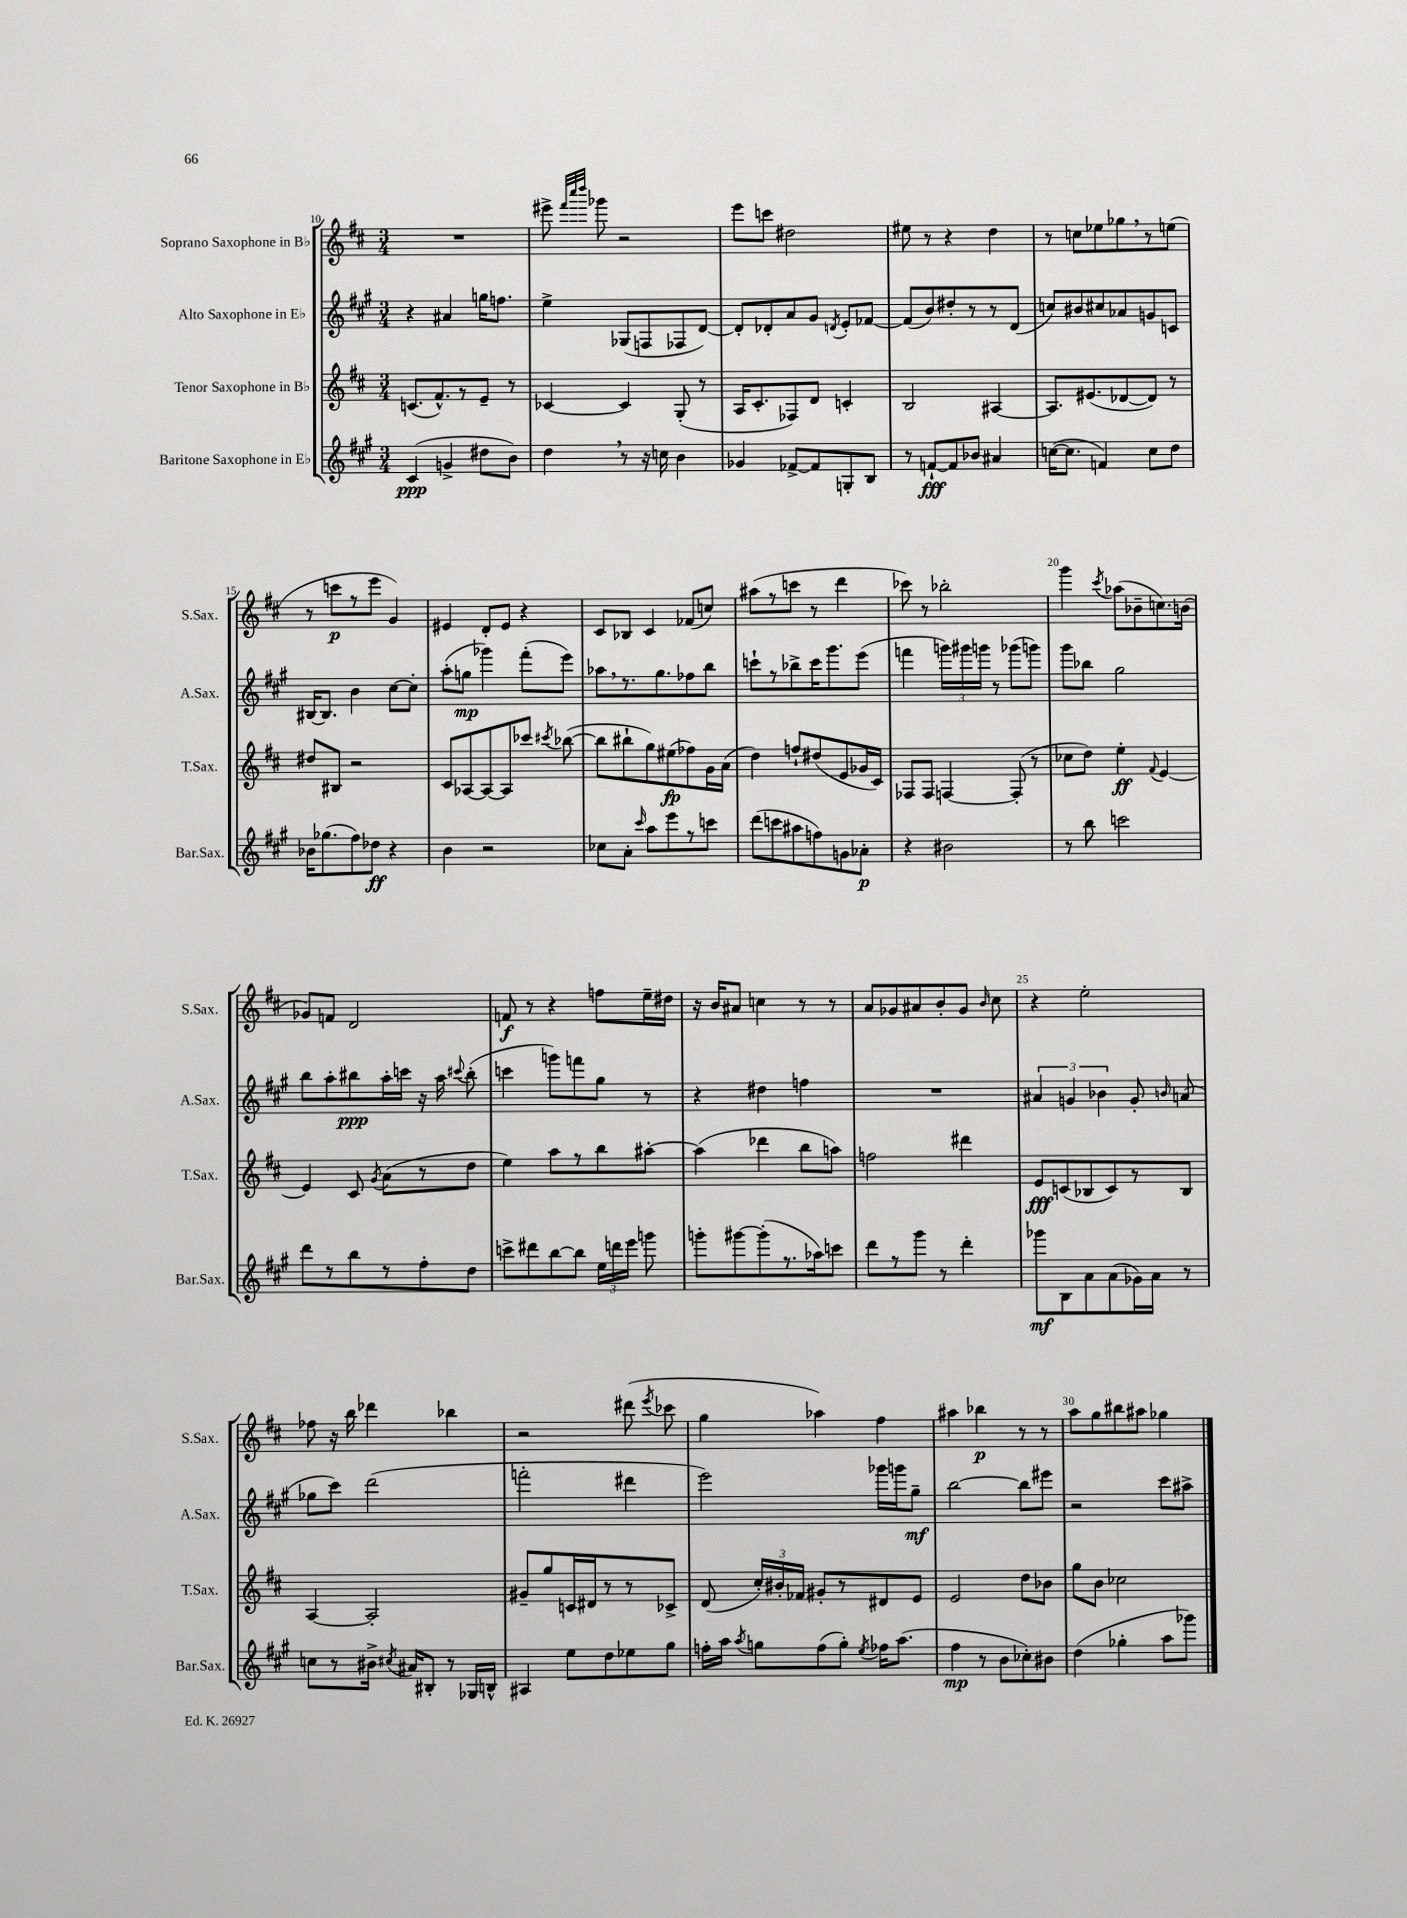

**kern	**kern	**kern	**kern
*staff4	*staff3	*staff2	*staff1
*clefG2	*clefG2	*clefG2	*clefG2
*k[f#c#g#]	*k[f#c#]	*k[f#c#g#]	*k[f#c#]
*M3/4	*M3/4	*M3/4	*M3/4
(4c#	(8.c	4r	2.r
.	8.f#^^)	.	.
4g^	.	4a#	.
.	8r	.	.
8dd#	8e~	16gg	.
.	.	8.ff	.
8b)	8r	.	.
=	=	=	=
4dd	[4c-	4ee^	8eee#^
.	.	.	32qqfff#
.	.	.	32qqcccc#
.	.	.	32qqdddd
.	.	.	8ggg-
8r	4c-]	(8G-	2r
16r	.	8F	.
16cc	.	.	.
4b	(8G'	8F-	.
.	8r	[8d)	.
=	=	=	=
4g-	16A	8d']	8eee
.	8.c#'	.	.
.	.	8d-'	8ccc
[8f-^	8F-)	8a	2dd#
8f-]	8d	8g#	.
.	.	8qd	.
8G'	4c'	8e'	.
8B	.	[8f-	.
=	=	=	=
8r	2B	(8f-]	8ee#
[8f`	.	8b)	8r
8f]	.	8dd#'	4r
8b-	.	8r	.
4a#	[4A#	8r	4dd
.	.	(8d	.
=	=	=	=
([16cc	8.A#]	8cc)	8r
8.cc]	.	.	.
.	.	8b#	8cc
.	(8.e#	.	.
4f)	.	8cc#	8ee-
.	[8d-	8a-	8gg-
8cc	8d-])	8g	8r
8dd	8r	8c	(8ee
=	=	=	=
16b-	8dd#	[16B#	8r
(8.gg-	.	8.B#]	.
.	8B#	.	8ccc
8ff#)	2r	4b	8r
8dd-	.	.	8eee
4r	.	[8cc#	4g)
.	.	8cc#']	.
=	=	=	=
4b	8c#	(8aa'	4e#
.	[8A-	8gg	.
2r	8A-_	4ggg-)	8d'
.	8A-]	.	8e#
.	8ccc-	(8fff#'	4r
.	8qccc#	.	.
.	([8bb-	8eee)	.
=	=	=	=
8cc-	8bb-]	8aa-	8c#
8a'	8bb#`	8.r	8B-
16qqccc#	.	.	.
8aa	8gg)	.	4c#
.	.	8.gg#	.
8eee	(8ee#	.	.
8r	8ff-)	8ff-	(8f-
8ccc	16g	8bb	8cc)
.	(16a	.	.
=	=	=	=
(8ddd	4dd)	8ccc`	(8aa#
8ccc	.	8r	8r
8aa#	8ff`	8bb-^	8ccc
8ff)	(8dd#	16ccc	8r
.	.	8.ggg#	.
8g	8e	.	4ddd
8a-'	16g-	(8eee	.
.	16c#)	.	.
=	=	=	=
4r	8F-	4fff	8ccc-)
.	8F-	.	8r
2b#	[4F	24ggg)	2bb-'
.	.	24ggg#	.
.	.	24ggg	.
.	.	8r	.
.	(8F']	(8ggg-	.
.	8r	8ggg)	.
=	=	=	=
8r	8cc-	8ggg#	4ggg
8bb	8dd)	8bb-	.
.	.	.	8qccc#
2ccc	4ee'	2gg#	(8aa-
.	.	.	8b-~
.	8qqf#	.	.
.	[4e	.	8.cc)
.	.	.	(16b
=	=	=	=
8ddd	4e]	8bb	8g-)
8r	.	8aa'	8f
8bb	8c#	8bb#	2d
.	8qg	.	.
8r	(8a	16aa'	.
.	.	16ccc	.
8ff#'	8r	16r	.
.	.	16aa	.
.	.	8qqccc#	.
8dd	8dd	(8bb#'	.
=	=	=	=
8ccc^	4ee)	4ccc	8f
8ddd#	.	.	8r
[8bb	8aa	8ggg)	4r
8bb]	8r	8fff	.
24ee	8bb	8gg#	8ff
24ddd	.	.	.
24eee	.	.	.
8ggg	[8aa#'	8r	16ee~
.	.	.	16dd#
=	=	=	=
8ggg'	(4aa#]	4r	16r
.	.	.	16b
[8ggg#	.	.	8a#
(8ggg#']	4ddd-	4dd#	4cc
8.r	.	.	.
.	8bb	4ff	8r
16aa-)	.	.	.
8ccc	8aa)	.	8r
=	=	=	=
8ddd	2ff	2.r	8a
8r	.	.	8g-
8ggg#	.	.	8a#
8r	.	.	8b'
4ddd'	4ddd#	.	8g-
.	.	.	16qqb
.	.	.	8cc#
=	=	=	=
8ggg-	8e	6a#	4r
8B	(8c	.	.
.	.	6g	.
8a	8B-	.	2ee'
.	.	6b-	.
(8a	8c)	.	.
16g-)	8r	8g'	.
16a	.	.	.
.	.	16qqb	.
8r	8B-	(8a	.
=	=	=	=
8cc	[4A	8gg-	8ff-
8r	.	8ccc#)	16r
.	.	.	16bb
16b#^	2A']	(2ddd	4ddd-
8qcc#	.	.	.
16a#	.	.	.
8B#'	.	.	.
8r	.	.	4bb-
16G-	.	.	.
16B^^	.	.	.
=	=	=	=
4A#	8g#~	2fff'	2r
.	8gg	.	.
8ee	16c	.	.
.	16d#	.	.
8dd	8r	.	.
8ee-	8r	4ddd#	(8ddd#
.	.	.	8qeee
8gg#	8c-^	.	8ccc-
=	=	=	=
16ff'	(8d	2eee)	4gg
16aa	.	.	.
8qaa	.	.	.
8gg	24cc#')	.	.
.	24b#'	.	.
.	24f-	.	.
(8ff	8g#'	.	4aa-)
8gg')	8r	.	.
8qee	.	.	.
16ff-	8d#	16ggg-	4ff#
(8.aa	.	16ggg	.
.	8e	8gg#~	.
=	=	=	=
4ff#	2e	[2bb	4aa#
8r	.	.	4bb-
8b	.	.	.
8cc-')	8dd	8bb]	8r
8b#	8b-	8eee#	8r
=	=	=	=
(4dd	8gg	2r	8aa
.	8b	.	8gg
4gg-'	2cc-	.	8bb#
.	.	.	8aa#
8aa	.	8ccc#	4gg-
8ggg-)	.	8aa#^	.
==	==	==	==
*-	*-	*-	*-
